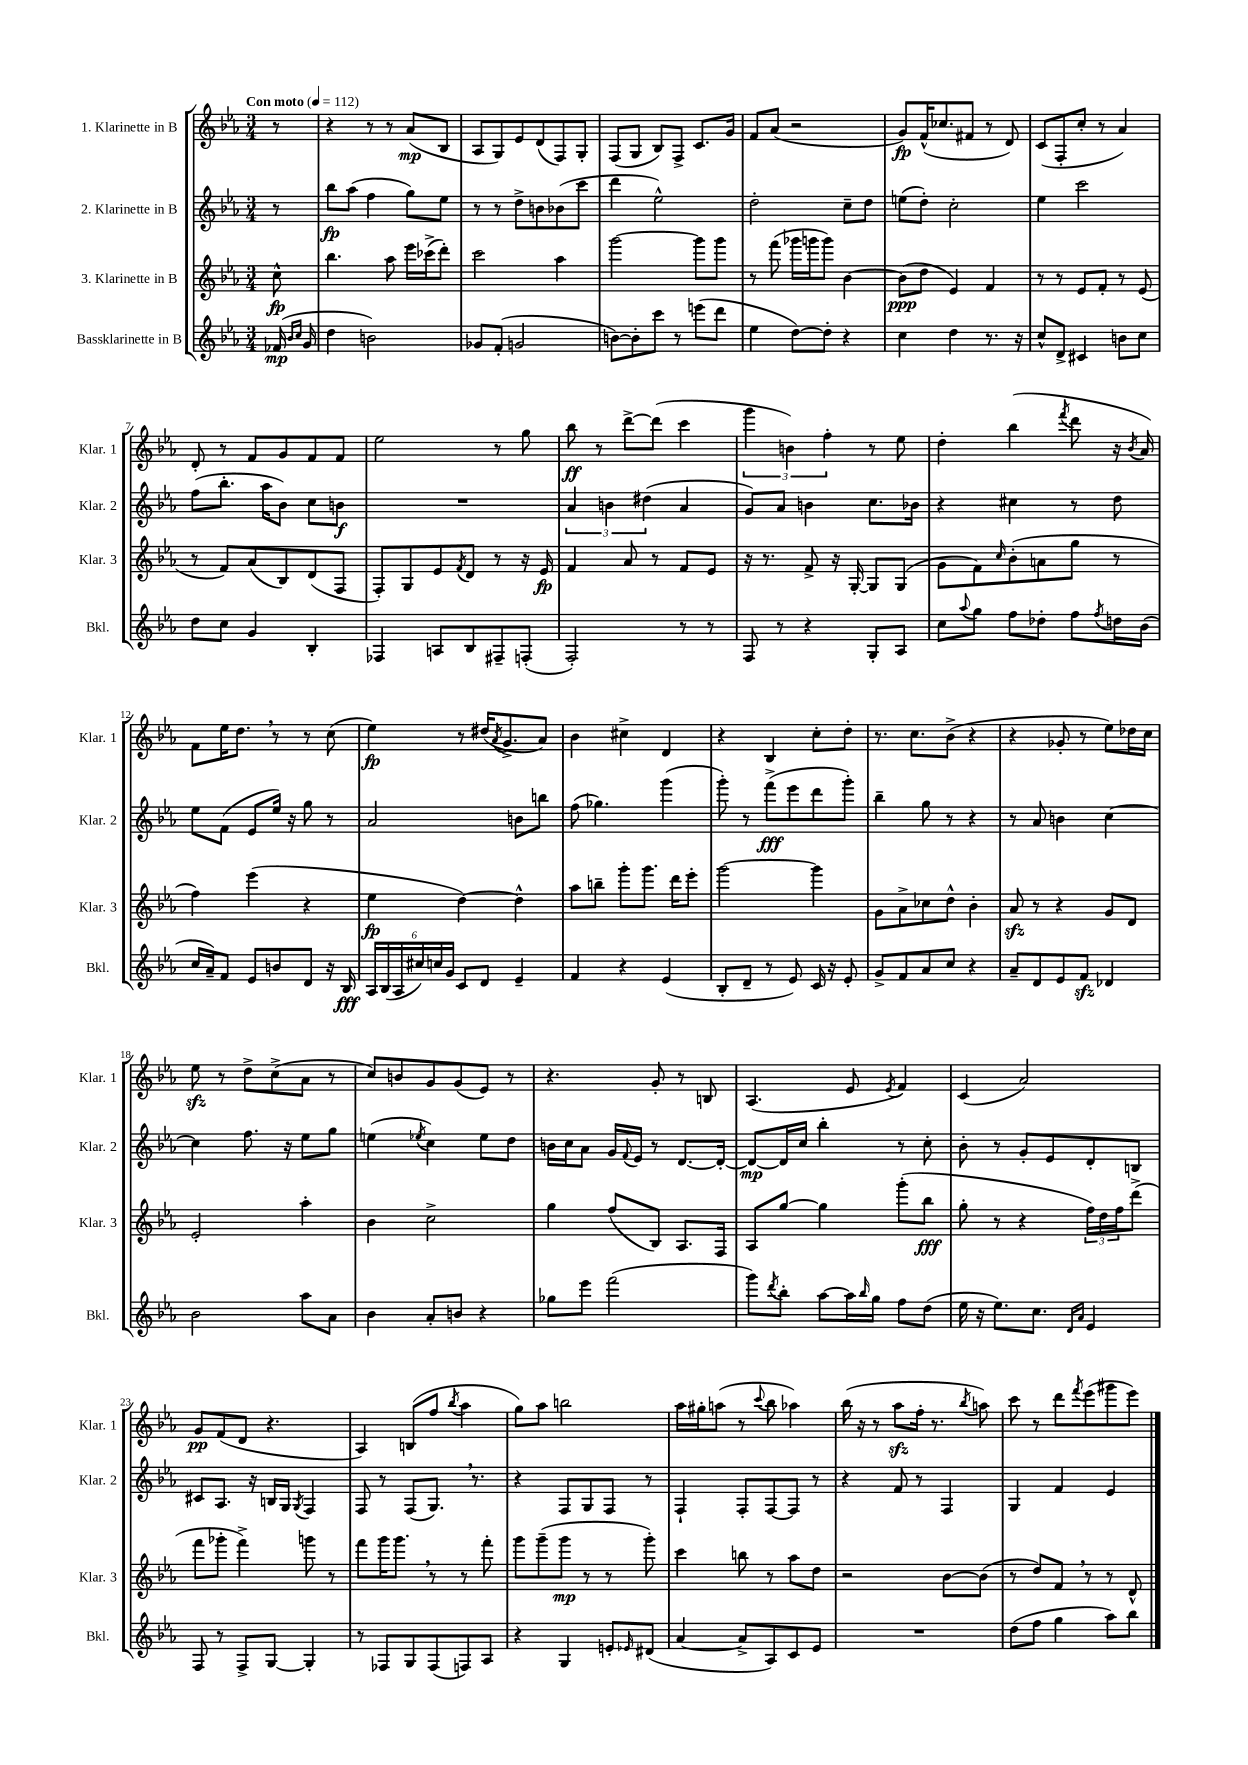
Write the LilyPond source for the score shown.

<<
\new StaffGroup <<
\new Staff = "s0" \with { instrumentName = "1. Klarinette in B" shortInstrumentName = "Klar. 1" } {
    \clef treble \key ees \major \numericTimeSignature \time 3/4 \partial 8 \tempo "Con moto" 4 = 112
    r8 |
    r4 r8 r8 aes'8\mp( bes8 |
    aes8 g8) ees'8 d'8( f8) g8-. |
    f8( g8 bes8) f8-> c'8. g'16 |
    f'8 aes'8( r2 |
    g'8\fp) f'16-^( ces''8. fis'8 r8 d'8) |
    c'8( f8-. c''8-. r8 aes'4) |
    d'8-. r8 f'8 g'8 f'8 f'8 |
    ees''2 r8 g''8 |
    bes''8\ff r8 d'''8~-> d'''8( c'''4 |
    \tuplet 3/2 { g'''4 b'4) f''4-. } r8 ees''8 |
    d''4-. bes''4( \acciaccatura { f'''8 } d'''8 r16 \acciaccatura { bes'8 } aes'16) |
    f'8 ees''16 d''8. \breathe r8 r8 c''8( |
    ees''4\fp) r8 dis''16( \acciaccatura { aes'8 } g'8.-> aes'8) |
    bes'4 cis''4-> d'4 |
    r4 bes4 c''8-. d''8-. |
    r8. c''8. bes'8->( r4 |
    r4 ges'8-. r8 ees''8) des''16 c''16 |
    ees''8\sfz r8 d''8-> c''8->( aes'8 r8 |
    c''8) b'8 g'8 g'8( ees'8) r8 |
    r4. g'8-. r8 b8 |
    aes4.( ees'8 \acciaccatura { ees'8 } f'4) |
    c'4( aes'2) |
    g'8\pp f'8( d'8 r4. |
    aes4) b8( f''8 \acciaccatura { bes''8 } aes''4 |
    g''8) aes''8 b''2 |
    aes''16 gis''16-. a''8( r8 \appoggiatura { c'''8 } bes''8 aes''4) |
    bes''16( r16 r8 aes''8\sfz f''16-. r8. \acciaccatura { bes''8 } a''8) |
    c'''8 r8 d'''8 \acciaccatura { f'''8 } ees'''8( gis'''8 ees'''8) \bar "|." |
}
\new Staff = "s1" \with { instrumentName = "2. Klarinette in B" shortInstrumentName = "Klar. 2" } {
    \clef treble \key ees \major \numericTimeSignature \time 3/4 \partial 8
    r8 |
    bes''8\fp aes''8( f''4 g''8) ees''8 |
    r8 r8 d''8-> b'8 bes'8( c'''8 |
    d'''4 ees''2-^) |
    d''2-. c''8-- d''8 |
    e''8( d''8-.) c''2-. |
    ees''4 c'''2 |
    f''8( bes''8.-. aes''16 bes'8) c''8 b'8\f |
    R2. |
    \tuplet 3/2 { aes'4 b'4 dis''4( } aes'4 |
    g'8) aes'8 b'4 c''8. bes'16 |
    r4 cis''4 r8 d''8 |
    ees''8 f'8( ees'8 ees''16) r16 g''8 r8 |
    aes'2 b'8 b''8 |
    f''8( ges''4.) g'''4( |
    g'''8-.) r8 f'''8->\fff( ees'''8 d'''8 g'''8-.) |
    bes''4-- g''8 r8 r4 |
    r8 aes'8 b'4 c''4~ |
    c''4 f''8. r16 ees''8 g''8 |
    e''4( \acciaccatura { ees''8 } c''4) ees''8 d''8 |
    b'16 c''16 aes'8 g'16 \appoggiatura { f'8 } ees'16 r8 d'8.~ d'16~-. |
    d'8~\mp d'16 c''16 bes''4-. r8 c''8-. |
    bes'8-. r8 g'8-. ees'8 d'8-. b8 |
    cis'8 aes8. r16 b16 g16 \acciaccatura { g8 } f4 |
    f8 r8 f8( g8.) \breathe r8. |
    r4 f8 g8 f8 r8 |
    f4-! f8-. f8~ f8 r8 |
    r4 f'8 r8 f4 |
    g4 f'4 ees'4 \bar "|." |
}
\new Staff = "s2" \with { instrumentName = "3. Klarinette in B" shortInstrumentName = "Klar. 3" } {
    \clef treble \key ees \major \numericTimeSignature \time 3/4 \partial 8
    c''8-^\fp |
    bes''4. aes''8 ees'''16 ces'''16->( d'''8-.) |
    c'''2 aes''4 |
    g'''2~ g'''8 g'''8 |
    r8 f'''8( ges'''16 g'''16 g'''8) bes'4~ |
    bes'8\ppp( d''8 ees'4) f'4 |
    r8 r8 ees'8 f'8-. r8 ees'8( |
    r8 f'8) aes'8( bes8) d'8( f8 |
    f8-.) g8 ees'8 \acciaccatura { f'8 } d'8 r8 r16 ees'16\fp |
    f'4 aes'8 r8 f'8 ees'8 |
    r16 r8. f'8-> r16 g16~-. g8 g8( |
    g'8 f'8) \grace { c''16 } bes'8-.( a'8 g''8 r8 |
    f''4) ees'''4( r4 |
    ees''4\fp d''4~) d''4-^ |
    aes''8 b''8-- g'''8-. g'''8. d'''16 ees'''8-. |
    g'''2~ g'''4 |
    g'8 aes'8-> ces''8 d''8-^ bes'4-. |
    aes'8\sfz r8 r4 g'8 d'8 |
    ees'2-. aes''4-. |
    bes'4 c''2-> |
    g''4 f''8( bes8) aes8. f16 |
    aes8 g''8~ g''4 g'''8-.( bes''8\fff |
    g''8-. r8 r4 \tuplet 3/2 { f''16) d''16 f''16 } d'''8->( |
    f'''8 ges'''8-. f'''4->) g'''8 r8 |
    f'''8 g'''16 g'''8. \breathe r8 r8 f'''8-. |
    g'''8 g'''8--( g'''8\mp r8 r8 g'''8-.) |
    c'''4 b''8 r8 aes''8 d''8 |
    r2 bes'8~ bes'8( |
    r8 d''8) f'8 \breathe r8 r8 d'8-^ \bar "|." |
}
\new Staff = "s3" \with { instrumentName = "Bassklarinette in B" shortInstrumentName = "Bkl." } {
    \clef treble \key ees \major \numericTimeSignature \time 3/4 \partial 8
    fes'16\mp( \grace { bes'16 c''16 } g'16 |
    d''4 b'2) |
    ges'8 f'8-.( g'2 |
    b'8~) b'8-. c'''8 r8 e'''8( d'''8 |
    ees''4 d''8~) d''8-. r4 |
    c''4 d''4 r8. r16 |
    c''8-^ d'8-> cis'4 b'8 c''8 |
    d''8 c''8 g'4 bes4-. |
    fes4 a8 bes8 fis8-- f8-.( |
    f2-.) r8 r8 |
    f8 r8 r4 g8-. aes8 |
    c''8 \appoggiatura { aes''8 } g''8 f''8 des''8-. f''8 \acciaccatura { f''8 } d''16 bes'16( |
    c''16 aes'16--) f'8 ees'8 b'8 d'8 r16 bes16\fff |
    \tuplet 6/4 { aes16 bes16( aes16 cis''16) c''16 g'16 } c'8 d'8 ees'4-- |
    f'4 r4 ees'4( |
    bes8-. d'8-- r8 ees'8) c'16 r16 ees'8-. |
    g'8-> f'8 aes'8 c''8 r4 |
    aes'8-- d'8 ees'8 f'8\sfz des'4 |
    bes'2 aes''8 aes'8 |
    bes'4 aes'8-. b'8 r4 |
    ges''8 ees'''8 f'''2( |
    g'''8) \acciaccatura { d'''8 } bes''8-. aes''8~ aes''16 \grace { bes''16 } g''16 f''8 d''8( |
    ees''16 r16 ees''8.) c''8. \grace { d'16 aes'16 } ees'4 |
    f8 r8 f8-> g8~ g4-. |
    r8 fes8 g8 fes8( f8) aes8 |
    r4 g4 e'8-. \grace { ees'16 } dis'8( |
    aes'4~ aes'8-> aes8) c'8 ees'8 |
    R2. |
    d''8( f''8 g''4 aes''8) bes''8 \bar "|." |
}
>>
>>
